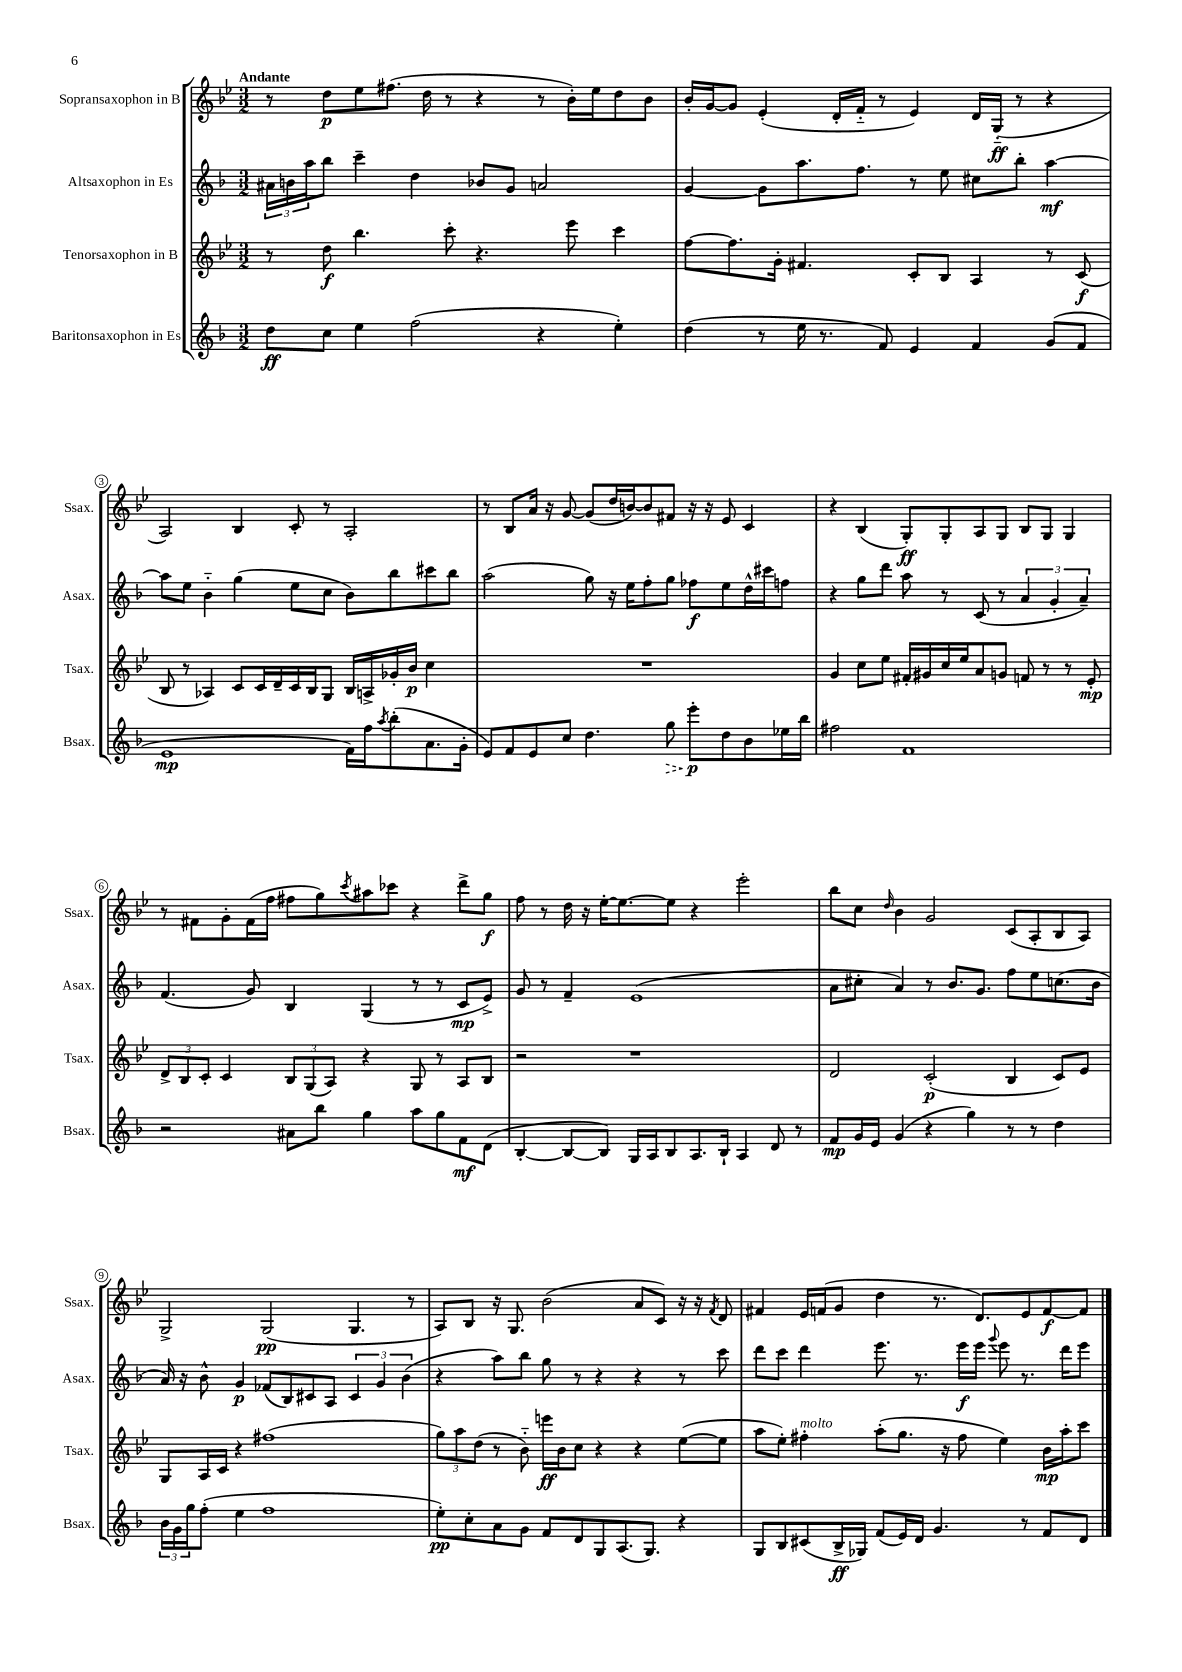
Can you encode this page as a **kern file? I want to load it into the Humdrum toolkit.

**kern	**dynam	**kern	**dynam	**kern	**dynam	**kern	**dynam
*part4	*part4	*part3	*part3	*part2	*part2	*part1	*part1
*staff4	*staff4	*staff3	*staff3	*staff2	*staff2	*staff1	*staff1
*I"Baritonsaxophon in Es	*	*I"Tenorsaxophon in B	*	*I"Altsaxophon in Es	*	*I"Sopransaxophon in B	*
*I'Bsax.	*	*I'Tsax.	*	*I'Asax.	*	*I'Ssax.	*
*clefG2	*	*clefG2	*	*clefG2	*	*clefG2	*
*k[b-]	*	*k[b-e-]	*	*k[b-]	*	*k[b-e-]	*
*M3/2	*	*M3/2	*	*M3/2	*	*M3/2	*
=1	=1	=1	=1	=1	=1	=1	=1
!	!	!	!	!	!	!LO:TX:a:B:t=Andante	!
8dd\L	ff	8r	.	24a#X\LL	.	8r	.
.	.	.	.	24bn\	.	.	.
.	.	.	.	24aa\J	.	.	.
8cc\J	.	8dd\	f	8bb-\J	.	8dd\L	p
4ee\	.	4.bb-\	.	4ccc~\	.	8ee-\	.
.	.	.	.	.	.	(8.ff#X\J	.
(2ff\	.	.	.	4dd\	.	.	.
.	.	.	.	.	.	16dd\	.
.	.	8ccc'\	.	.	.	8r	.
.	.	4.r	.	8b-X/L	.	4r	.
.	.	.	.	8g/J	.	.	.
4r	.	.	.	2an/	.	8r	.
.	.	8eee-\	.	.	.	16b-'\LL)	.
.	.	.	.	.	.	16ee-\J	.
4ee'\)	.	4ccc\	.	.	.	8dd\	.
.	.	.	.	.	.	8b-\J	.
=2	=2	=2	=2	=2	=2	=2	=2
(4dd\	.	[8ff\L	.	[4g/	.	16b-'/LL	.
.	.	.	.	.	.	[16g/J	.
.	.	8.ff\]	.	.	.	8g/J]	.
8r	.	.	.	8g\L]	.	(4e-'/	.
.	.	16g'\Jk	.	.	.	.	.
16ee\	.	4.f#X/	.	8.aa\	.	.	.
8.r	.	.	.	.	.	.	.
.	.	.	.	.	.	16d'/LL	.
.	.	.	.	8.ff\J	.	16f/JJ	.
8f/)	.	.	.	.	.	8r	.
4e/	.	8c'/L	.	8r	.	4e-/)	.
.	.	8B-/J	.	8ee\	.	.	.
4f/	.	4A/	.	8cc#X\L	.	16d/LL	.
.	.	.	.	.	.	(16G/JJ	ff
.	.	.	.	8bb-'\J	.	8r	.
(8g/L	.	8r	.	[4aa\	mf	4r	.
8f/J	.	(8c/	f	.	.	.	.
!!LO:LB:g=z
=3	=3	=3	=3	=3	=3	=3	=3
1e	mp	8B-/	.	8aa\L]	.	2A/)	.
.	.	8r	.	8ee\J	.	.	.
.	.	4A-X/)	.	4b-\	.	.	.
.	.	8c/L	.	(4gg\	.	4B-/	.
.	.	16c/L	.	.	.	.	.
.	.	16d~/	.	.	.	.	.
.	.	16c/	.	8ee\L	.	8c'/	.
.	.	16B-/J	.	.	.	.	.
.	.	8G/J	.	8cc\J	.	8r	.
16f\LL)	.	16B-/LL	.	8b-\L)	.	2A'/	.
16ff\J	.	16An^/	.	.	.	.	.
8qaa/	.	.	.	.	.	.	.
(8bb-'\	.	16g-X'/	.	8bb-\	.	.	.
.	.	16b-/JJ	p	.	.	.	.
8.a\	.	4cc\	.	8ccc#X\	.	.	.
.	.	.	.	8bb-\J	.	.	.
16g'\Jk	.	.	.	.	.	.	.
=4	=4	=4	=4	=4	=4	=4	=4
8e/L)	.	1.r	.	(2aa\	.	8r	.
8f/	.	.	.	.	.	8B-/L	.
8e/	.	.	.	.	.	16a/Jk	.
.	.	.	.	.	.	16r	.
8cc/J	.	.	.	.	.	[8g/	.
4.dd\	.	.	.	8gg\)	.	(8g/L]	.
.	.	.	.	16r	.	16dd/L	.
.	.	.	.	16ee\KL	.	[16bn/J)	.
.	.	.	.	8ff'\	.	8b/]	.
!	!LO:HP:b	!	!	!	!	!	!
8gg\	>	.	.	8gg\J	.	8f#X/J	.
8eee'\L	p	.	.	8ff-X\L	f	16r	.
.	.	.	.	.	.	16r	.
8dd\	]	.	.	8ee\	.	8e-/	.
8b-\	.	.	.	16dd^^\L	.	4c/	.
.	.	.	.	16ccc#X\J	.	.	.
16ee-X\L	.	.	.	8ffn\J	.	.	.
16bb-\JJ	.	.	.	.	.	.	.
=5	=5	=5	=5	=5	=5	=5	=5
2ff#X\	.	4g/	.	4r	.	4r	.
.	.	8cc\L	.	8gg\L	.	(4B-/	.
.	.	8ee-\J	.	8ddd\J	.	.	.
1f	.	16f#X'/LL	.	8aa\	.	8G'/L)	ff
.	.	16g#X/	.	.	.	.	.
.	.	16cc/	.	8r	.	8G'/	.
.	.	16ee-/J	.	.	.	.	.
.	.	8a/	.	(8c/	.	8A/	.
.	.	8gn/J	.	8r	.	8G/J	.
.	.	8fn/	.	6a/	.	8B-/L	.
.	.	8r	.	.	.	8G/J	.
.	.	.	.	6g'/	.	.	.
.	.	8r	.	.	.	4G/	.
.	.	.	.	6a~/)	.	.	.
.	.	8e-'/	mp	.	.	.	.
!!LO:LB:g=z
=6	=6	=6	=6	=6	=6	=6	=6
2r	.	12d^/L	.	(4.f/	.	8r	.
.	.	12B-/	.	.	.	.	.
.	.	.	.	.	.	8f#X\L	.
.	.	12c'/J	.	.	.	.	.
.	.	4c/	.	.	.	8g'\	.
.	.	.	.	8g/)	.	(16f#\L	.
.	.	.	.	.	.	16ff\JJ	.
8a#X\L	.	12B-/L	.	4B-/	.	8ff#X\L	.
.	.	(12G/	.	.	.	.	.
8bb-\J	.	.	.	.	.	8gg\)	.
.	.	12A/J)	.	.	.	.	.
.	.	.	.	.	.	8qccc/	.
4gg\	.	4r	.	(4G/	.	8aa#X\	.
.	.	.	.	.	.	8ccc-X\J	.
8aa\L	.	8G/	.	8r	.	4r	.
8gg\	.	8r	.	8r	.	.	.
8f\	mf	8A/L	.	8c/L	mp	8ddd^\L	.
(8d\J	.	8B-/J	.	8e^/J)	.	8gg\J	f
=7	=7	=7	=7	=7	=7	=7	=7
[4B-'/	.	2r	.	8g/	.	8ff\	.
.	.	.	.	8r	.	8r	.
8B-/L_	.	.	.	4f~/	.	16dd\	.
.	.	.	.	.	.	16r	.
8B-/J])	.	.	.	.	.	[16ee-'\KL	.
.	.	.	.	.	.	8.ee-\_	.
16G/LL	.	1r	.	(1e	.	.	.
16A/J	.	.	.	.	.	.	.
8B-/	.	.	.	.	.	8ee-\J]	.
8.A/	.	.	.	.	.	4r	.
16B-`/Jk	.	.	.	.	.	.	.
4A/	.	.	.	.	.	2eee-'\	.
8d/	.	.	.	.	.	.	.
8r	.	.	.	.	.	.	.
=8	=8	=8	=8	=8	=8	=8	=8
8f/L	mp	2d/	.	8a\L	.	8bb-\L	.
16g/L	.	.	.	8cc#X'\J	.	8cc\J	.
16e/JJ	.	.	.	.	.	.	.
.	.	.	.	.	.	16qqdd/	.
(4g/	.	.	.	4a/)	.	4b-\	.
4r	.	(2c'/	p	8r	.	2g/	.
.	.	.	.	8.b-/L	.	.	.
4gg\)	.	.	.	.	.	.	.
.	.	.	.	8.g/J	.	.	.
8r	.	4B-/	.	8ff\L	.	(8c/L	.
8r	.	.	.	8ee\	.	8A'/	.
4dd\	.	8c/L)	.	(8.ccn\	.	8B-/	.
.	.	8e-/J	.	.	.	8A/J)	.
.	.	.	.	16b-\Jk	.	.	.
!!LO:LB:g=z
=9	=9	=9	=9	=9	=9	=9	=9
24b-\LL	.	8G/L	.	16a/)	.	2G^/	.
24g\	.	.	.	.	.	.	.
.	.	.	.	16r	.	.	.
24gg\J	.	.	.	.	.	.	.
(8ff'\J	.	16A/L	.	8b-^^\	.	.	.
.	.	16c/JJ	.	.	.	.	.
4ee\	.	4r	.	4g/	p	.	.
1ff	.	(1ff#X	.	(8f-X/L	.	(2G/	pp
.	.	.	.	8B-/)	.	.	.
.	.	.	.	8c#X/	.	.	.
.	.	.	.	8A/J	.	.	.
.	.	.	.	6c#/	.	4.G/	.
.	.	.	.	6g/	.	.	.
.	.	.	.	(6b-\	.	.	.
.	.	.	.	.	.	8r	.
=10	=10	=10	=10	=10	=10	=10	=10
8ee'\L)	pp	12gg\L)	.	4r	.	8A/L)	.
.	.	12aa\	.	.	.	.	.
8cc'\	.	.	.	.	.	8B-/J	.
.	.	(12dd\J	.	.	.	.	.
8a\	.	8r	.	8aa\L)	.	16r	.
.	.	.	.	.	.	8.G/	.
8g\J	.	8b-\)	.	8bb-\J	.	.	.
8f/L	.	16eeen\LL	ff	8gg\	.	(2b-\	.
.	.	16b-\J	.	.	.	.	.
8d/	.	8cc\J	.	8r	.	.	.
8G/	.	4r	.	4r	.	.	.
(8.A/	.	.	.	.	.	.	.
.	.	4r	.	4r	.	8a/L	.
8.G/J)	.	.	.	.	.	.	.
.	.	.	.	.	.	8c/J)	.
4r	.	([8ee-\L	.	8r	.	16r	.
.	.	.	.	.	.	16r	.
.	.	.	.	.	.	8qf/	.
.	.	8ee-\J]	.	8ccc\	.	8d/	.
=11	=11	=11	=11	=11	=11	=11	=11
8G/L	.	8aa\L	.	8ddd\L	.	4f#X/	.
8B-/	.	8ee-'\J)	.	8ccc\J	.	.	.
!	!	!LO:TX:a:i:t=molto	!	!	!	!	!
(8c#X/	.	4ff#X'\	.	4ddd\	.	16e-/LL	.
.	.	.	.	.	.	(16fn/J	.
16B-^/L	ff	.	.	.	.	8g/J	.
16G-X/JJ)	.	.	.	.	.	.	.
(8f/L	.	(8aa'\L	.	8.eee\	.	4dd\	.
16e/L)	.	8.gg\J	.	.	.	.	.
16d/JJ	.	.	.	8.r	.	.	.
4.g/	.	.	.	.	.	8.r	.
.	.	16r	.	.	.	.	.
.	.	8ff#\	.	16eee\LL	f	.	.
.	.	.	.	16eee\JJ	.	8.d/L)	.
.	.	.	.	8qqggg/	.	.	.
.	.	4ee-\)	.	8eee\	.	.	.
8r	.	.	.	8.r	.	8e-/	.
8f/L	.	16b-\LL	mp	.	.	[8f/	f
.	.	16aa'\J	.	16ddd\KL	.	.	.
8d/J	.	8ccc\J	.	8eee\J	.	8f/J]	.
==	==	==	==	==	==	==	==
*-	*-	*-	*-	*-	*-	*-	*-
